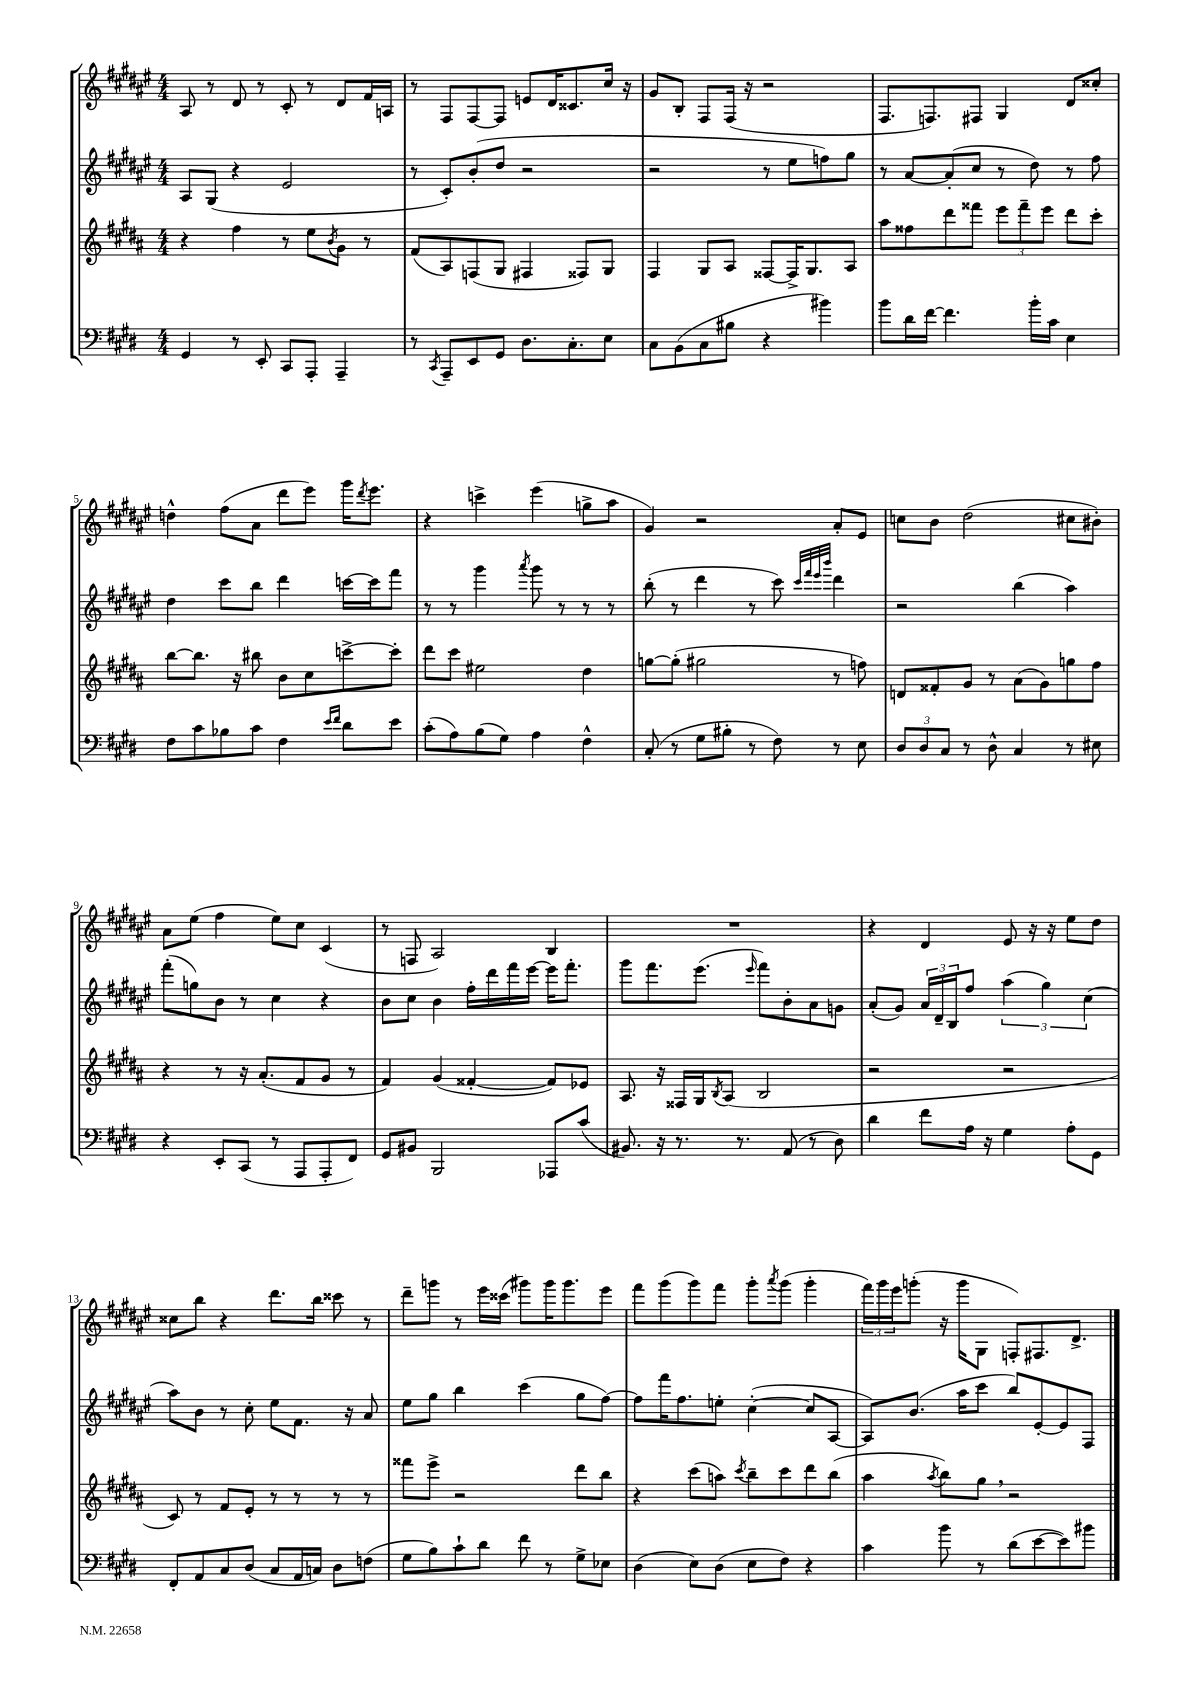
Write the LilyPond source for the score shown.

<<
\new StaffGroup <<
\new Staff = "s0" {
    \clef treble \key fis \major \numericTimeSignature \time 4/4
    ais8 r8 dis'8 r8 cis'8-. r8 dis'8 fis'16 a16 |
    r8 fis8 fis8~ fis8 e'8 dis'16 cisis'8. cis''16 r16 |
    gis'8 b8-. fis8 fis16( r16 r2 |
    fis8. f8.) fis8 gis4 dis'8 cisis''8-. |
    d''4-^ fis''8( ais'8 dis'''8 eis'''8) gis'''16 \acciaccatura { dis'''8 } eis'''8. |
    r4 c'''4-> eis'''4( g''8-> ais''8 |
    gis'4) r2 ais'8-. eis'8 |
    c''8 b'8 dis''2( cis''8 bis'8-.) |
    ais'8 eis''8( fis''4 eis''8) cis''8 cis'4( |
    r8 f8 ais2) b4 |
    R1 |
    r4 dis'4 eis'8 r16 r16 eis''8 dis''8 |
    cisis''8 b''8 r4 dis'''8. b''16 cisis'''8 r8 |
    dis'''8-- g'''8 r8 eis'''16 cisis'''16( gis'''8) gis'''16 gis'''8. eis'''8 |
    fis'''8 gis'''8( gis'''8) fis'''8 gis'''8-. \acciaccatura { ais'''8 } gis'''8( gis'''4-. |
    \tuplet 3/2 { fis'''16) gis'''16 eis'''16 } g'''8-.( r16 g'''16 gis8 f8-.) fis8. dis'8.-> \bar "|." |
}
\new Staff = "s1" {
    \clef treble \key fis \major \numericTimeSignature \time 4/4
    ais8 gis8( r4 eis'2 |
    r8 cis'8-.) b'8-.( dis''8 r2 |
    r2 r8 eis''8 f''8) gis''8 |
    r8 ais'8~ ais'8-.( cis''8 r8 dis''8) r8 fis''8 |
    dis''4 cis'''8 b''8 dis'''4 c'''16~ c'''16 fis'''8 |
    r8 r8 gis'''4 \acciaccatura { ais'''8 } gis'''8 r8 r8 r8 |
    b''8-.( r8 dis'''4 r8 cis'''8) \grace { cis'''32 fis'''32 eis'''32 b'''32 } dis'''4 |
    r2 b''4( ais''4) |
    fis'''8-.( g''8) b'8 r8 cis''4 r4 |
    b'8 cis''8 b'4 fis''16-. dis'''16 fis'''16 eis'''16~ eis'''16 fis'''8.-. |
    gis'''8 fis'''8. eis'''8.( \grace { eis'''16 } fis'''8) b'8-. ais'8 g'8 |
    ais'8-.( gis'8) \tuplet 3/2 { ais'16 dis'16-- b16 } fis''8 \tuplet 3/2 { ais''4( gis''4) cis''4( } |
    ais''8) b'8 r8 cis''8-. eis''8 fis'8. r16 ais'8 |
    eis''8 gis''8 b''4 cis'''4( gis''8 fis''8~) |
    fis''8 fis'''16 fis''8. e''8-. cis''4~-.( cis''8 ais8~ |
    ais8) b'8.( ais''16 cis'''8 b''8) eis'8~-. eis'8 fis8 \bar "|." |
}
\new Staff = "s2" {
    \clef treble \key b \major \numericTimeSignature \time 4/4
    r4 fis''4 r8 e''8 \acciaccatura { b'8 } gis'8 r8 |
    fis'8( ais8) f8( gis8 fis4 fisis8) gis8 |
    fis4 gis8 ais8 fisis8~ fisis16-> gis8. ais8 |
    ais''8 fisis''8 dis'''8 fisis'''8 \tuplet 3/2 { e'''8 fisis'''8-- e'''8 } dis'''8 cis'''8-. |
    b''8~ b''8. r16 bis''8 b'8 cis''8 c'''8~-> c'''8-. |
    dis'''8 cis'''8 eis''2 dis''4 |
    g''8~ g''8-.( gis''2 r8 f''8) |
    d'8 fisis'8-. gis'8 r8 ais'8( gis'8) g''8 fis''8 |
    r4 r8 r16 ais'8.-.( fis'8 gis'8 r8 |
    fis'4) gis'4( fisis'4~-. fisis'8) ees'8 |
    ais8. r16 fisis16 gis16 \acciaccatura { b8 } ais8( b2 |
    r2 r2 |
    cis'8) r8 fis'8 e'8-. r8 r8 r8 r8 |
    fisis'''8 e'''8-> r2 dis'''8 b''8 |
    r4 cis'''8( a''8) \acciaccatura { cis'''8 } b''8-- cis'''8 dis'''8 b''8( |
    ais''4 \acciaccatura { ais''8 } b''8) gis''8 \breathe r2 \bar "|." |
}
\new Staff = "s3" {
    \clef bass \key e \major \numericTimeSignature \time 4/4
    gis,4 r8 e,8-. cis,8 a,,8-. a,,4-- |
    r8 \acciaccatura { cis,8 } a,,8-- e,8 gis,8 dis8. cis8.-. e8 |
    cis8 b,8( cis8 bis8 r4 bis'4) |
    b'8 dis'16 fis'16~ fis'4. b'16-. cis'16 e4 |
    fis8 cis'8 bes8 cis'8 fis4 \grace { e'16 fis'16 } dis'8 e'8 |
    cis'8-.( a8) b8( gis8) a4 fis4-^ |
    cis8-.( r8 gis8 bis8-. r8 fis8) r8 e8 |
    \tuplet 3/2 { dis8 dis8 cis8 } r8 dis8-^ cis4 r8 eis8 |
    r4 e,8-. cis,8( r8 a,,8 a,,8-. fis,8) |
    gis,8 bis,8 b,,2 aes,,8 cis'8( |
    bis,8.) r16 r8. r8. a,8( r8 dis8) |
    dis'4 fis'8 a16 r16 gis4 a8-. gis,8 |
    fis,8-. a,8 cis8 dis8( cis8 a,16 c16) dis8 f8( |
    gis8 b8) cis'8-! dis'8 fis'8 r8 gis8-> ees8 |
    dis4( e8) dis8( e8 fis8) r4 |
    cis'4 b'8 r8 dis'8( e'8~ e'8) bis'8 \bar "|." |
}
>>
>>
